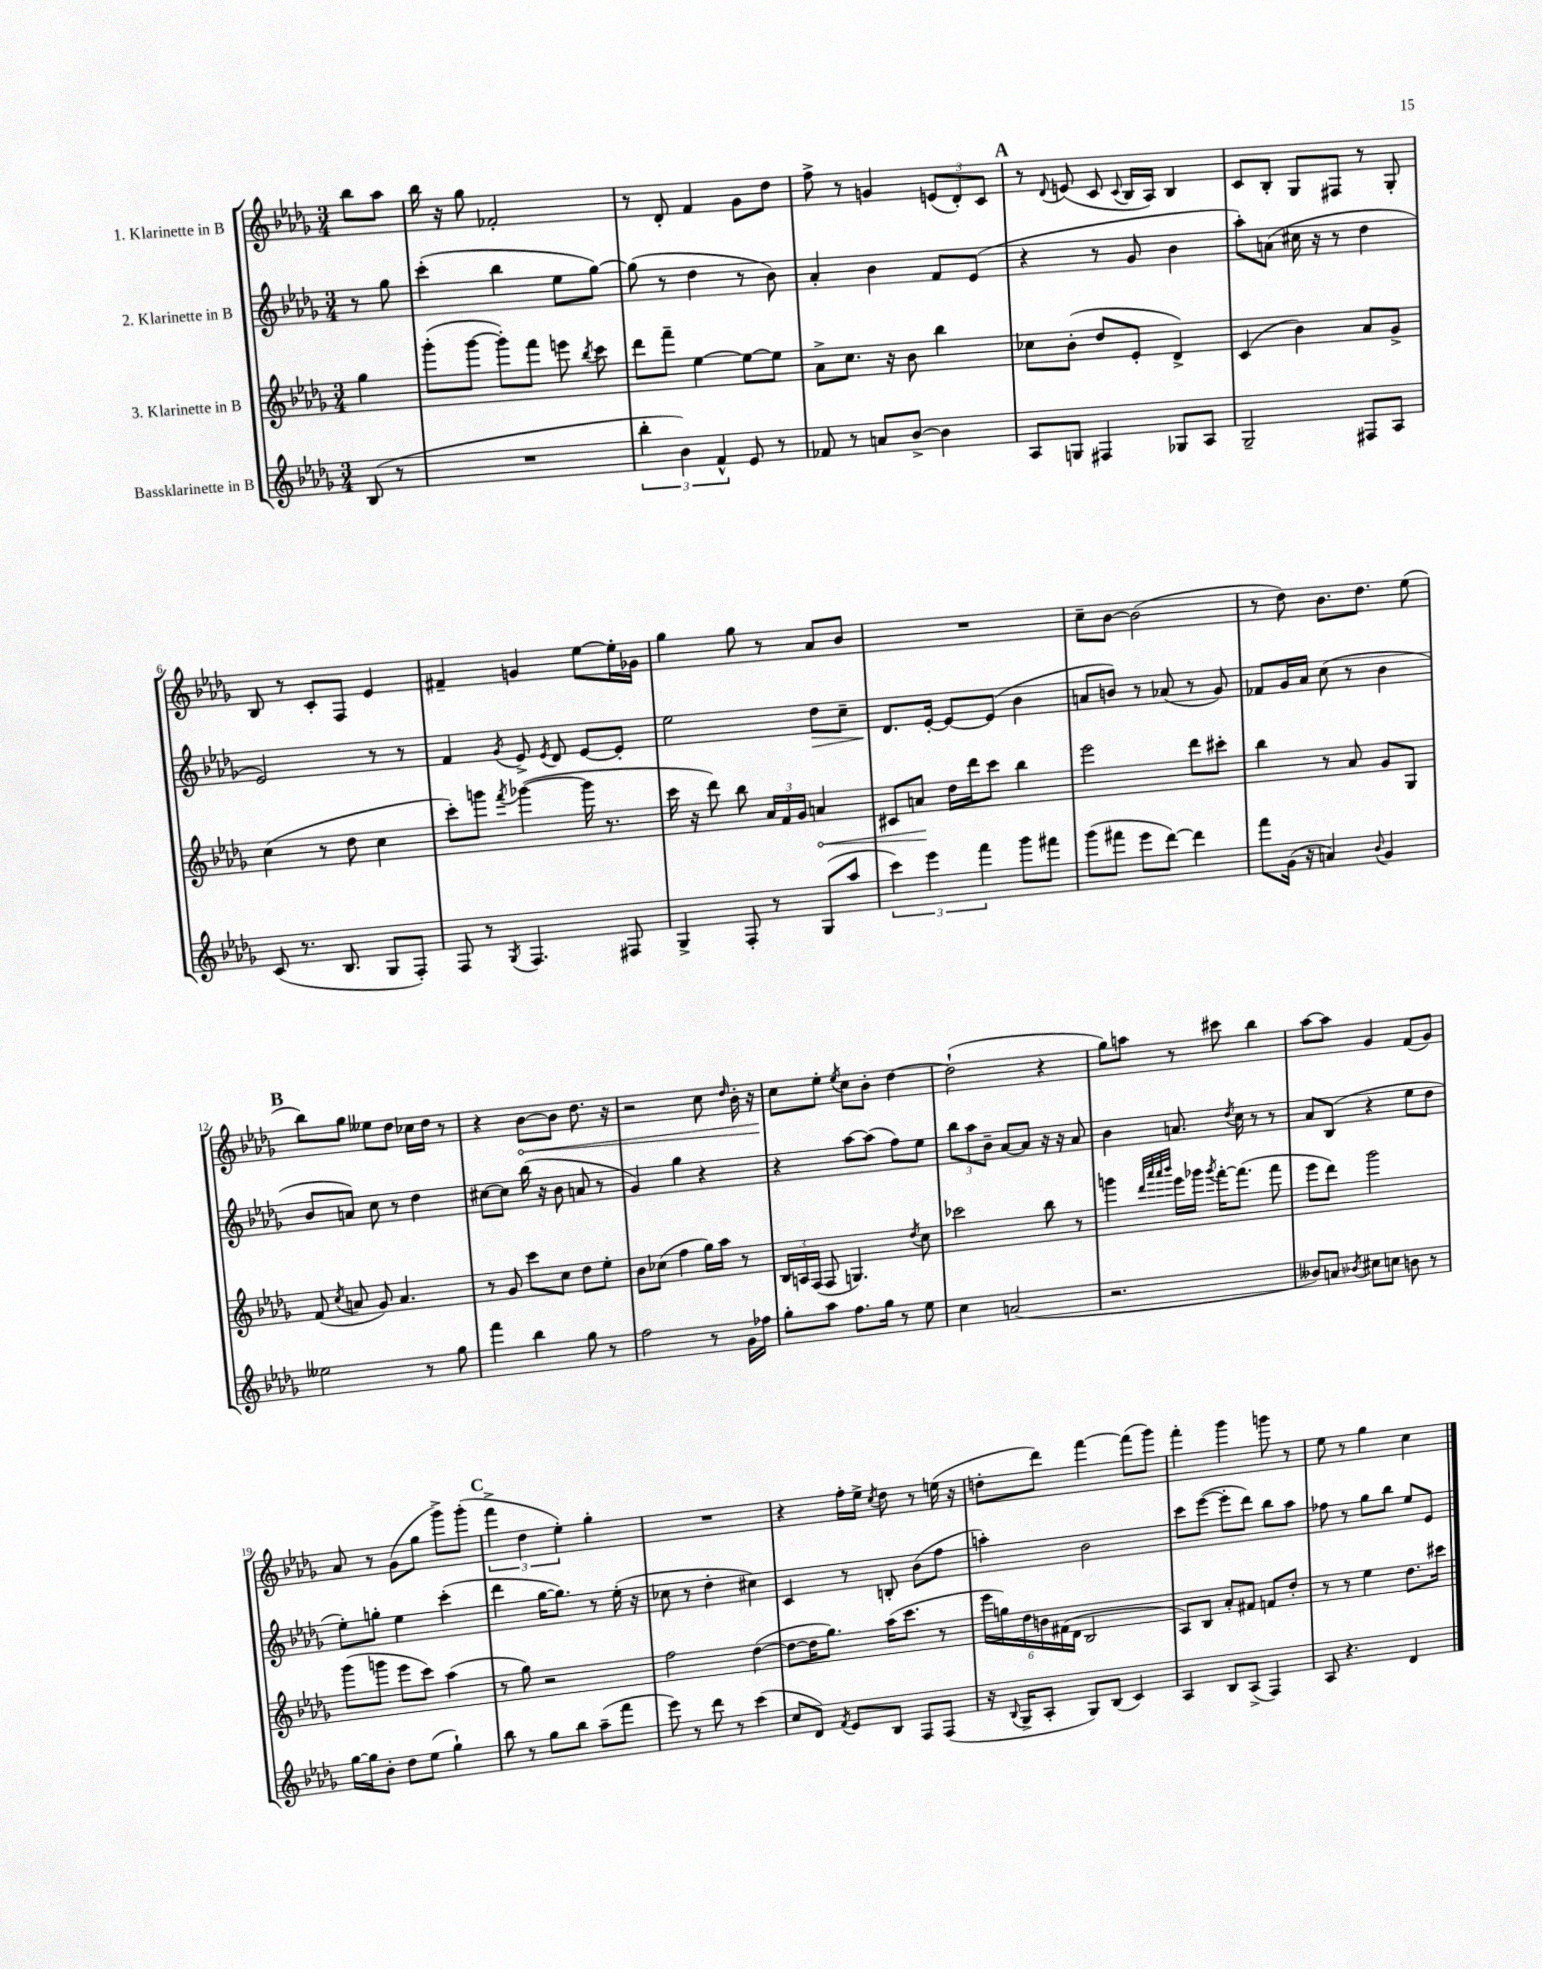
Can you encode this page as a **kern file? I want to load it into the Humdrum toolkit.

**kern	**kern	**kern	**kern
*staff4	*staff3	*staff2	*staff1
*clefG2	*clefG2	*clefG2	*clefG2
*k[b-e-a-d-g-]	*k[b-e-a-d-g-]	*k[b-e-a-d-g-]	*k[b-e-a-d-g-]
*M3/4	*M3/4	*M3/4	*M3/4
(8B-/	4gg-\	8r	8bb-\L
8r	.	8gg-\	8aa-\J
=	=	=	=
2.r	(8ggg-'\L	(4ccc'\	16bb-\
.	.	.	16r
.	[8ggg-\J	.	8gg-\
.	8ggg-'\]L)	4bb-\	2f-'/
.	8fff\J	.	.
.	8eee\	8ee-\L	.
.	8qbb-/	.	.
.	8ccc\	[8gg-\J)	.
=	=	=	=
6bb-'\	8ddd-\L	(8gg-\]	8r
.	8fff~\J	8r	8d-'/
6b-\)	.	.	.
.	[4ee-\	4dd-\	4f/
6f^^/	.	.	.
8e-/	8ee-\_L	8r	8g-\L
8r	8ee-\]J	8b-\)	8dd-\J
=	=	=	=
8f-/	8a-^\L	4a-'/	8ff^\
8r	8.cc\J	.	8r
8a/L	.	4b-\	4g/
.	16r	.	.
[8b-^/J	8b-\	.	.
4b-\]	4bb-\	8f/L	(12e/L
.	.	.	12d-'/)
.	.	(8e-/J	.
.	.	.	12c/J
=	=	=	=
8A-/L	8cc-\L	4r	8r
.	.	.	8qqd-/
8G/J	(8b-'\J	.	(8e/
4F#/	8dd-/L	8r	8c/
.	.	.	8qqc/
.	8e-'/J	8g-/	16B-/LL
.	.	.	16A-/JJ)
8G-/L	4d-^/)	4b-\	4B-/
8A-/J	.	.	.
=	=	=	=
2G-~/	(4c/	8aa-'\L)	8c/L
.	.	(8a\J	8B-'/J
.	4b-\)	16cc#\	8G-/L
.	.	16r	.
.	.	8r	8F#/J
8F#/L	8a-/L	4dd-\	8r
8A-/J	8g-^/J	.	8G-'/
=	=	=	=
(8c/	(4cc\	2e-/)	8B-/
8.r	.	.	8r
.	8r	.	8c'/L
8.B-/	.	.	.
.	8dd-\	.	8F/J
8G-/L	4cc\	8r	4e-/
8F'/J)	.	8r	.
=	=	=	=
8F/	8ccc'\L)	4f/	4f#~/
8r	8ggg\J	.	.
8qG-/	8qfff/	8qg-/	.
4.F/	([4ggg-\	8e-^/	4g/
.	.	8qe-/	.
.	.	8d-/	.
.	16ggg-\]	[8e-/L	[8ee-\L
.	8.r	.	.
8F#/	.	8e-'/]J	16ee-'\]L
.	.	.	16g-\JJ
=	=	=	=
4G-^/	16ccc\	2ee-\	4gg-\
.	16r	.	.
.	8ddd-\)	.	.
8F'/	8bb-\	.	8gg-\
8r	24a-/LL	.	8r
.	24f/	.	.
.	24g-/JJ	.	.
(8G-/L	4a/	8dd-\L	8a-/L
8aa-/J	.	8cc~\J	8b-/J
=	=	=	=
6ccc\)	8c#/L	8.d-/L	2.r
.	8a/J	.	.
6eee-\	.	.	.
.	.	[16e-'/Jk	.
.	16dd-\LL	8e-/_L	.
.	16ddd-\J	.	.
6fff\	.	.	.
.	8ccc\J	(8e-/]J	.
8ggg-\L	4bb-\	4b-\	.
8fff#\J	.	.	.
=	=	=	=
(8ggg-\L	2eee-\	8a/L	8cc~\L
8fff#\J	.	8b/J)	[8b-\J
8eee-\L	.	8r	(2b-\]
[8ddd-\J)	.	(8a-/	.
4ddd-\]	8ddd-\L	8r	.
.	8ccc#'\J	8g-/)	.
=	=	=	=
8fff\L	4bb-\	8f-/L	8r
(16g-\Jk	.	16g-/L	8dd-\)
16r	.	16a-/JJ	.
4a/)	8r	(8cc\	8.b-\L
.	8a-/	8r	.
.	.	.	8.dd-\J
8qqb-/	.	.	.
4g-/	8g-/L	4b-\	.
.	8G-/J	.	(8ee-\
=	=	=	=
2ee--\	(8f/	8b-/L	8bb-\L)
.	8qcc/	.	.
.	8a/	8a/J)	8gg-\J
.	8g-/)	8cc\	8ee--\L
.	4.a/	8r	8dd-\J
8r	.	4dd-\	16cc-\LL
.	.	.	16dd-\JJ
8gg-\	.	.	8r
=	=	=	=
4fff\	8r	[8cc#\L	4r
.	8g-/	8cc#\]J	.
4bb-\	8ccc\L	(16bb-\	[8b-\L
.	.	16r	.
.	8cc\J	8b-\	8b-\]J
8gg-\	8dd-\L	8a/	8.dd-\
8r	8ee-'\J	8r	.
.	.	.	16r
=	=	=	=
2ff\	8b-\L	4g-/)	2r
.	(8cc-\J	.	.
.	4ff\	4gg-\	.
8r	16gg-\LL)	4r	8cc\
.	16aa-\JJ	.	.
.	.	.	16qqdd-/
16g-\LL	8r	.	16b-'\
16ff-\JJ	.	.	16r
=	=	=	=
8gg-'\L	24B-/LL	4r	8cc\L
.	24A/	.	.
.	(24F/JJ	.	.
8aa-\J	8F/	.	8ee-'\J
.	.	.	8qee-/
8.ff\L	4.G/)	[8aa-\L	8cc\L
.	.	(8aa-\]J	8b-'\J
16gg-\Jk	.	.	.
8r	.	8ff\L)	[4dd-\
.	8qdd-/	.	.
8ee-\	8cc\	8ee-\J	.
=	=	=	=
4cc\	2ccc-\	12bb-\L	(2dd-`\]
.	.	12aa-\	.
.	.	12b-~\J	.
(2a/	.	[8a-/L	.
.	.	8a-/]J	.
.	8bb-\	16r	4r
.	.	16r	.
.	8r	8a-/	.
=	=	=	=
2.r	4ggg\	4b-\	8gg-\L)
.	.	.	8aa\J
.	32qqddd-/LLL	.	.
.	32qqaaa-/	.	.
.	32qqaaa-/	.	.
.	32qqbbb-/JJJ	.	.
.	16eee-\LL	8.a/	8r
.	16ggg-\JJ	.	.
.	8qggg-/	.	.
.	[16fff'\LK	.	8ccc#\
.	.	8qdd-/	.
.	(8.fff\]J	16cc\	.
.	.	8r	4bb-\
.	8fff\	8r	.
=	=	=	=
8b--/L)	8eee-\L	8a-/L	[8aa-\L
8a/J	8ddd-\J)	(8B-/J	8aa-\]J
8qb-/	.	.	.
8cc#\L	2ggg-\	4r	4g-/
8cc\J	.	.	.
8b\	.	8ee-\L	(8f/L
8r	.	8dd-\J	8g-/J)
=	=	=	=
[16gg-\LL	(8ggg-\L	8ee-'\L)	8a-/
16gg-\]J	.	.	.
8b-'\J	8ggg\J	8gg'\J	8r
8dd-\L	8eee-\L	4ee-\	(8g-\L
(8ee-\J	8ccc\J)	.	8gg-\J
4gg-`\)	(4aa-\	(4ccc'\	8ggg-^\L)
.	.	.	(8ggg-'\J
=	=	=	=
8bb-\	8r	4ddd-\	6fff^\
8r	8gg-\)	.	.
.	.	.	6dd-\
8gg-\L	2r	[16gg-\LK	.
.	.	8.gg-\]J)	.
.	.	.	6ee-'\)
8bb-\J	.	.	.
(8aa-~\L	.	8r	4gg-'\
8fff\J	.	(16ee-'\	.
.	.	16r	.
=	=	=	=
8eee-\)	2ff\	8cc-\	2.r
8r	.	8r	.
8ddd-\	.	4dd-'\	.
8r	.	.	.
(4ccc\	([4dd-\	4cc#\)	.
=	=	=	=
8cc/L	8dd-\_L	4c/	4r
8d-/J)	16dd-\]K	.	.
.	8.gg-\J)	.	.
8qf/	.	.	.
8e-/L	.	8r	16ff'\LL
.	.	.	16ee-^\JJ
.	.	.	8qcc/
8B-/J	(16aa-\LK	8B'/	8dd-\
.	8.ccc\J	.	.
8F/L	.	(8b-\L	8r
(8F/J	8r	8ff\J	(16ee\
.	.	.	16r
=	=	=	=
16r	24eee-\LL	4aa'\)	8dd'\L
.	24gg\)	.	.
8qqB-/	.	.	.
16G-^/LK	.	.	.
.	24dd-\	.	.
8A-'/J	24b\	.	8ddd-\J)
.	(24f#\	.	.
.	24d-\JJ	.	.
8G-/L)	2B-/	2b-\	[4fff\
(8B-/J	.	.	.
4c/)	.	.	(8fff\]L
.	.	.	8ggg-\J)
=	=	=	=
4A-/	8A-/L)	8ccc\L	4fff'\
.	8B-/J	([8eee-\J	.
8B-/L	8a-'/L	8eee-'\]L	4ggg-\
(8A-^/J	8f#/J	8ddd-\J)	.
4F/)	8f/L	8bb-\L	8ggg\
.	8dd-'/J	8aa-\J	8r
=	=	=	=
8A-/	8r	8ff-\	8ee-\
4.r	8r	8r	8r
.	4ee-\	8gg-\L	4gg-\
.	.	8bb-\J	.
4d-/	8.dd-\L	8ee-/L	4cc\
.	.	8e-/J	.
.	16ccc#\Jk	.	.
==	==	==	==
*-	*-	*-	*-
